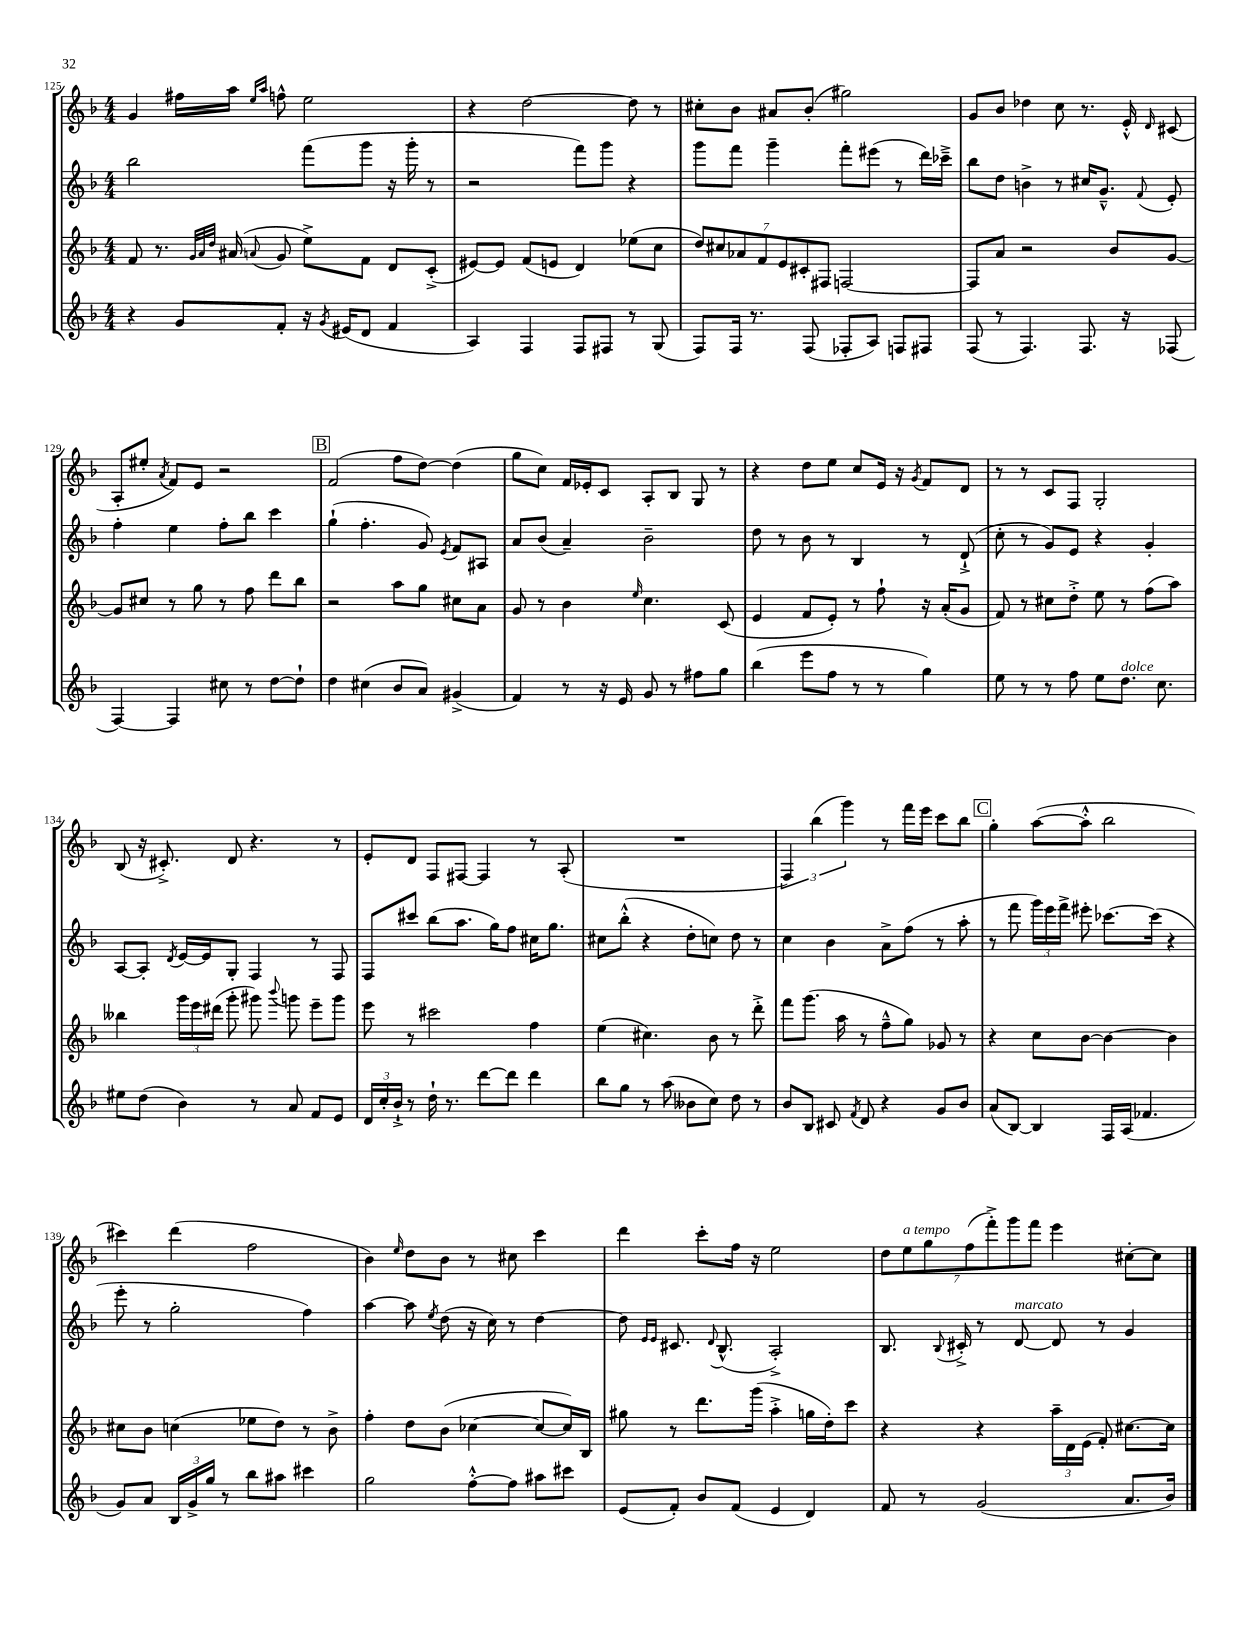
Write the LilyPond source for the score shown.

<<
\new StaffGroup <<
\new Staff = "s0" {
    \clef treble \key f \major \numericTimeSignature \time 4/4
    \autoBeamOff g'4 fis''16[ a''16] \grace { e''16[ a''16] } f''8-^ e''2 |
    r4 d''2~ d''8 r8 |
    cis''8[-. bes'8] ais'8[ bes'8]-.( gis''2) |
    g'8[ bes'8] des''4 c''8 r8. e'16-.-^ \grace { d'16 } cis'8( |
    a8[-. eis''8]-. \acciaccatura { a'8 } f'8[) e'8] r2 |
    \mark \markup { \box "B" } f'2( f''8[ d''8]~) d''4( |
    g''8[ c''8]) f'16[ ees'16-. c'8] a8[-. bes8] g8 r8 |
    r4 d''8[ e''8] c''8[ e'16] r16 \acciaccatura { g'8 } f'8[ d'8] |
    r8 r8 c'8[ f8] g2-. |
    bes8( r16 cis'8.-.->) d'8 r4. r8 |
    e'8[-. d'8] f8[ fis8]~ fis4 r8 a8-.( |
    R1 |
    \tuplet 3/2 { f4) bes''4( g'''4) } r8 f'''16[ e'''16] c'''8[ bes''8] |
    \mark \markup { \box "C" } g''4-. a''8[~( a''8]-.-^ bes''2 |
    cis'''4) d'''4( f''2 |
    bes'4) \grace { e''16 } d''8[ bes'8] r8 cis''8 c'''4 |
    d'''4 c'''8[-. f''16] r16 e''2 |
    \tuplet 7/4 { d''8[ e''8^\markup { \italic "a tempo" } g''8 f''8( f'''8-.->) g'''8 f'''8] } e'''4 cis''8[~-. cis''8] \bar "|." |
}
\new Staff = "s1" {
    \clef treble \key f \major \numericTimeSignature \time 4/4
    \autoBeamOff bes''2 f'''8[( g'''8] r16 g'''16-. r8 |
    r2 f'''8[) g'''8] r4 |
    g'''8[ f'''8] g'''4-- f'''8[-. eis'''8]( r8 d'''16[) ces'''16]---> |
    bes''8[ d''8] b'4-> r8 cis''16[ g'8.]---^ \appoggiatura { f'8 } e'8-. |
    f''4-. e''4 f''8[-. bes''8] c'''4 |
    \mark \markup { \box "B" } g''4-!( f''4.-. g'8) \acciaccatura { e'8 } f'8[ ais8] |
    a'8[ bes'8]( a'4--) bes'2-- |
    d''8 r8 bes'8 r8 bes4 r8 d'8-!->( |
    c''8-. r8 g'8[) e'8] r4 g'4-. |
    a8[~ a8]-. \acciaccatura { d'8 } e'16[~ e'16 g8]-. f4 r8 f8 |
    f8[ cis'''8] bes''8[( a''8.] g''16[) f''8] cis''16[ g''8.] |
    cis''8[ bes''8]-.-^( r4 d''8[-. c''8]) d''8 r8 |
    c''4 bes'4 a'8[-> f''8]( r8 a''8-. |
    \mark \markup { \box "C" } r8 f'''8 \tuplet 3/2 { g'''16[) e'''16 f'''16]-> } eis'''8-. ces'''8.[~ ces'''16]( r4 |
    e'''8-. r8 g''2-. f''4) |
    a''4~ a''8 \acciaccatura { e''8 } d''8( r16 c''16) r8 d''4~ |
    d''8 \grace { e'16[ e'16] } cis'8. \appoggiatura { d'8 } bes8.-^( a2-.->) |
    bes8. \appoggiatura { bes8 } cis'16-.-> r8 d'8~^\markup { \italic "marcato" } d'8 r8 g'4 \bar "|." |
}
\new Staff = "s2" {
    \clef treble \key f \major \numericTimeSignature \time 4/4
    \autoBeamOff f'8 r8. \grace { g'32[ a'32 d''32] } ais'16( \appoggiatura { a'8 } g'8 e''8[->) f'8] d'8[ c'8]-.->( |
    eis'8[~) eis'8] f'8[( e'8] d'4) ees''8[( c''8] |
    \tuplet 7/4 { d''8[) cis''8 aes'8 f'8 e'8 cis'8-. fis8] } f2~ |
    f8[ a'8] r2 bes'8[ g'8]~ |
    g'8[ cis''8] r8 g''8 r8 f''8 d'''8[ bes''8] |
    \mark \markup { \box "B" } r2 a''8[ g''8] cis''8[ a'8] |
    g'8 r8 bes'4 \grace { e''16 } c''4. c'8( |
    e'4 f'8[ e'8]-.) r8 f''8-! r16 a'16[-.( g'8] |
    f'8) r8 cis''8[ d''8]-.-> e''8 r8 f''8[( a''8]) |
    beses''4 \tuplet 3/2 { g'''16[ e'''16 dis'''16]( } g'''8-. gis'''8) \appoggiatura { bes'''8 } g'''8 e'''8[-- g'''8] |
    e'''8 r8 cis'''2 f''4 |
    e''4( cis''4.) bes'8 r8 d'''8-.-> |
    f'''8[ g'''8.]( a''16 r8 f''8[---^ g''8]) ges'8 r8 |
    \mark \markup { \box "C" } r4 c''8[ bes'8]~ bes'4~ bes'4 |
    cis''8[ bes'8] c''4( ees''8[ d''8]) r8 bes'8-> |
    f''4-. d''8[ bes'8]( ces''4~ ces''8[~ ces''16) bes16] |
    gis''8 r8 d'''8.[ g'''16]( a''4-.-> g''16[ d''16-.) c'''8] |
    r4 r4 \tuplet 3/2 { a''16[-- d'16 e'16]( } f'8-.) cis''8.[~ cis''16] \bar "|." |
}
\new Staff = "s3" {
    \clef treble \key f \major \numericTimeSignature \time 4/4
    \autoBeamOff r4 g'8[ f'8]-. r16 \acciaccatura { g'8 } eis'16[( d'8] f'4 |
    a4) f4 f8[ fis8] r8 g8( |
    f8[) f16] r8. f8( fes8[-. a8]) f8[ fis8] |
    f8( r8 f4.) f8. r16 fes8( |
    f4~) f4 cis''8 r8 d''8[~ d''8]-! |
    \mark \markup { \box "B" } d''4 cis''4( bes'8[ a'8]) gis'4->( |
    f'4) r8 r16 e'16 g'8 r8 fis''8[ g''8] |
    bes''4( e'''8[ f''8] r8 r8 g''4) |
    e''8 r8 r8 f''8 e''8[ d''8.]^\markup { \italic "dolce" } c''8. |
    eis''8[ d''8]( bes'4) r8 a'8 f'8[ e'8] |
    \tuplet 3/2 { d'16[ c''16-. bes'16]-!-> } r8 d''16-! r8. d'''8[~ d'''8] d'''4 |
    bes''8[ g''8] r8 a''8( beses'8[ c''8]) d''8 r8 |
    bes'8[ bes8] cis'8 \acciaccatura { f'8 } d'8 r4 g'8[ bes'8] |
    \mark \markup { \box "C" } a'8[( bes8]~) bes4 f16[ a16]( fes'4. |
    g'8[) a'8] \tuplet 3/2 { bes16[ g'16-> g''16] } r8 bes''8[ ais''8] cis'''4 |
    g''2 f''8[~-.-^ f''8] ais''8[ cis'''8] |
    e'8[( f'8]-.) bes'8[ f'8]( e'4 d'4) |
    f'8 r8 g'2( a'8.[ bes'16]) \bar "|." |
}
>>
>>
\layout { \context { \Score currentBarNumber = #125 } }
